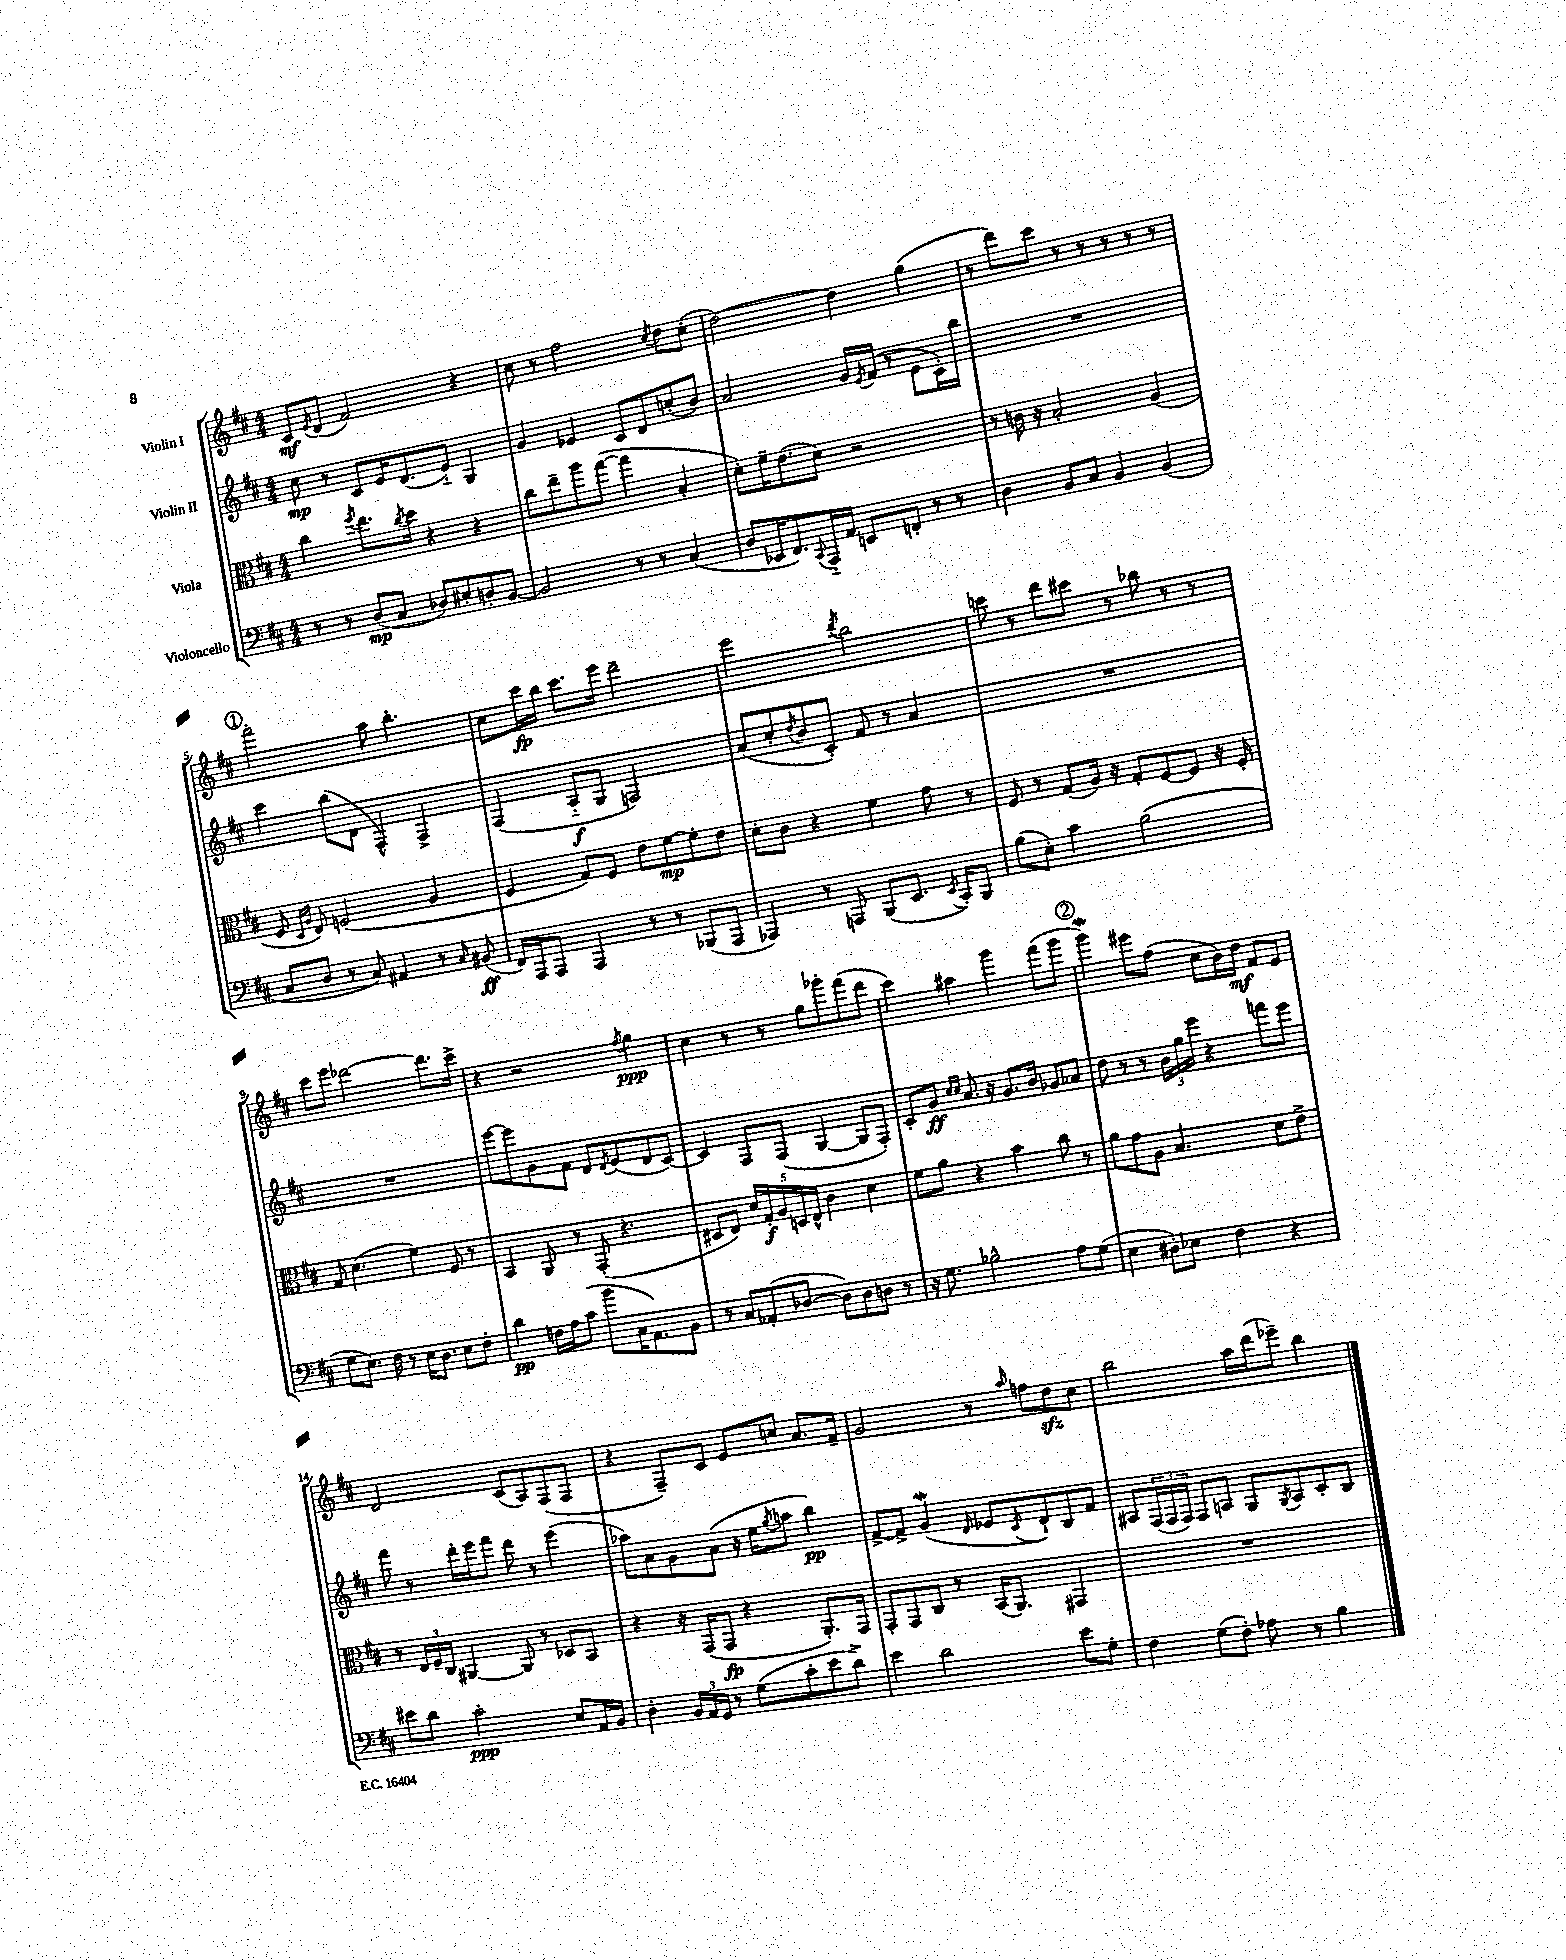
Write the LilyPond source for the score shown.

<<
\new StaffGroup <<
\new Staff = "s0" \with { instrumentName = "Violin I" } {
    \clef treble \key d \major \numericTimeSignature \time 4/4
    cis'8\mf \acciaccatura { e'8 } d'8( fis'2) r4 |
    cis''8 r8 fis''2 \acciaccatura { cis''8 } d''8 cis''8-.( |
    d''2~) d''4 g''4( |
    r8 d'''8) cis'''8 r8 r8 r8 r8 r8 |
    \mark \markup { \circle "1" } fis'''2-. a''8 b''4.-. |
    cis''8 cis'''16\fp b''16 cis'''8. e'''16 d'''2-- |
    e'''2 \acciaccatura { d'''8 } b''2 |
    c'''8 r8 d'''8 cis'''8 r8 bes''8 r8 r8 |
    cis'''8 e'''8 des'''2~ des'''8. cis'''16-> |
    r4 r2 \acciaccatura { fis''8 } g''4\ppp |
    cis''4 r8 r8 g''8 ges'''8-. fis'''8( d'''8 |
    cis'''4) ais''4 g'''4 fis'''8( g'''8 |
    \mark \markup { \circle "2" } g'''4\mordent) eis'''8 fis''8( cis''8 b'16) d''16\mf fis'8 e'8 |
    d'2 cis'8( a8) fis8( fis8 |
    r4 fis8--) cis'8 e'8 c''8 a'8. fis'16-- |
    g'2 r8 \grace { a''16 } f''8 d''8\sfz cis''8 |
    b''2 a''16 d'''16( ees'''8--) b''4 \bar "|." |
}
\new Staff = "s1" \with { instrumentName = "Violin II" } {
    \clef treble \key d \major \numericTimeSignature \time 4/4
    cis''8\mp r8 cis'8 e'16 d'8.( e'8-_) g4 |
    g'4 ees'4 cis'8 d'8 c''8-.( b'8) |
    a'2 g'16 \acciaccatura { e'8 } fis'16( r8 e'8 cis'16-.) b''16 |
    R1 |
    \mark \markup { \circle "1" } cis'''4 b''8( d'8 fis4-^) fis4-> |
    fis4( a8-_\f g8 f2) |
    a'8( cis''8-. \acciaccatura { d''8 } b'8 cis'8-.) fis'8 r8 a'4 |
    R1 |
    R1 |
    e'''8~ e'''8 g'8 fis'8 d'8 \acciaccatura { d'8 } e'8( d'8 cis'8~) |
    cis'4 fis8 fis8( g4~ g8 fis8-.) |
    cis'8-. g'8\ff \grace { cis''16 cis''16 } a'8. r16 g'8. b'16 ges'8 aes'8 |
    \mark \markup { \circle "2" } d''8 r8 r8 \tuplet 3/2 { b'16 g''16 e'''16 } r4 f'''8 e'''8 |
    fis'''8 r8 d'''16-. e'''16 fis'''8 d'''8 r8 e'''4( |
    aes''8) a'8 g'8 a'8( r16 e''16 \acciaccatura { g''8 } a''8 b''4\pp) |
    fis'8~-> fis'8-> g'4\mordent( \grace { d'16 } ees'8 \acciaccatura { cis'8 } d'8-!) b8 fis'8 |
    ais8 \tuplet 3/2 { fis16( fis16 fis16) } fis8 a8 g8 \acciaccatura { g8 } a8 cis'8-. b8 \bar "|." |
}
\new Staff = "s2" \with { instrumentName = "Viola" } {
    \clef alto \key d \major \numericTimeSignature \time 4/4
    cis''4 \acciaccatura { fis''8 } e''8. \acciaccatura { cis''8 } d''16 r4 r4 |
    cis''8 e''8-- a''8 g''8~( g''4 b4-. |
    d'8-.) fis'16-- e'8.( d'8) r2 |
    r8 c'16 r16 b2-. a4( |
    \mark \markup { \circle "1" } fis8 \grace { d16 a16 } e8) f2( a4 |
    fis4 g8) fis8 e'8 fis'8~\mp fis'8-. e'8 |
    d'8-. cis'8 r4 fis'4 g'8 r8 |
    fis8 r8 g8( a16) r16 g8-. fis8~ fis8 r16 fis16-. |
    g8 d'4.( fis'4) fis8 r8 |
    b,4 a,8 r8 g,8-.( r4. |
    dis8 e8) \tuplet 5/4 { d'16 g16-.\f a16 d16 e16-^ } cis'4 d'4 |
    fis'8 a'8 r4 b'4 cis''8 r8 |
    \mark \markup { \circle "2" } a'8 g'8 a8 b4. d'8 e'8-> |
    r8 \tuplet 3/2 { e16 fis16-- cis16 } ais,4~ ais,8 r8 des8 b,8 |
    r4 r16 g,16( g,8\fp r4 a,8.-.) g,16 |
    g,8-. g,8 cis8 r8 b,16( a,8.) gis,4 |
    R1 \bar "|." |
}
\new Staff = "s3" \with { instrumentName = "Violoncello" } {
    \clef bass \key d \major \numericTimeSignature \time 4/4
    r8 r8 d8\mp( cis8 des8) eis8-. d8-. b,8~ |
    b,2 r8 r8 cis4( |
    d8 ees,16 fis,8.) \appoggiatura { cis,8 } a,,16-_ a,16 e,8 f,8-. r8 r8 |
    d4 b,8 cis8 b,4 b,4( |
    \mark \markup { \circle "1" } cis8 d8 r8 cis8) ais,4 r8 \grace { cis16 } bis,8\ff( |
    fis,16) a,,16 a,,8 a,,4 r8 r8 bes,,8( a,,8 |
    aes,,4) r8 a,,8 b,,8( e,8. \acciaccatura { e,8 } cis,16-.) b,,8 |
    b8( e8-.) cis'4 b2( |
    g8 e8.) fis16 r8 e16 d8. e8 fis8-. |
    d'4\pp f16 a16 cis'8( b'8 cis16 a,8.) b,8 |
    r8 cis8 aes,8-.( des8~ des8) des8 d8 r8 |
    r16 g8. bes2-^ a8 g8( |
    \mark \markup { \circle "2" } e4 dis8-.) ees8 fis4 r4 |
    eis'8 d'8 cis'2-.\ppp e8 a,16 b,16 |
    d4-. \tuplet 3/2 { b,16 a,16 g,16 } r8 g8( cis'8-. e'8 d'8->) |
    e'4 d'2 e'8 g8-. |
    fis4 g8( fis8-.) aes8 r8 b4 \bar "|." |
}
>>
>>
